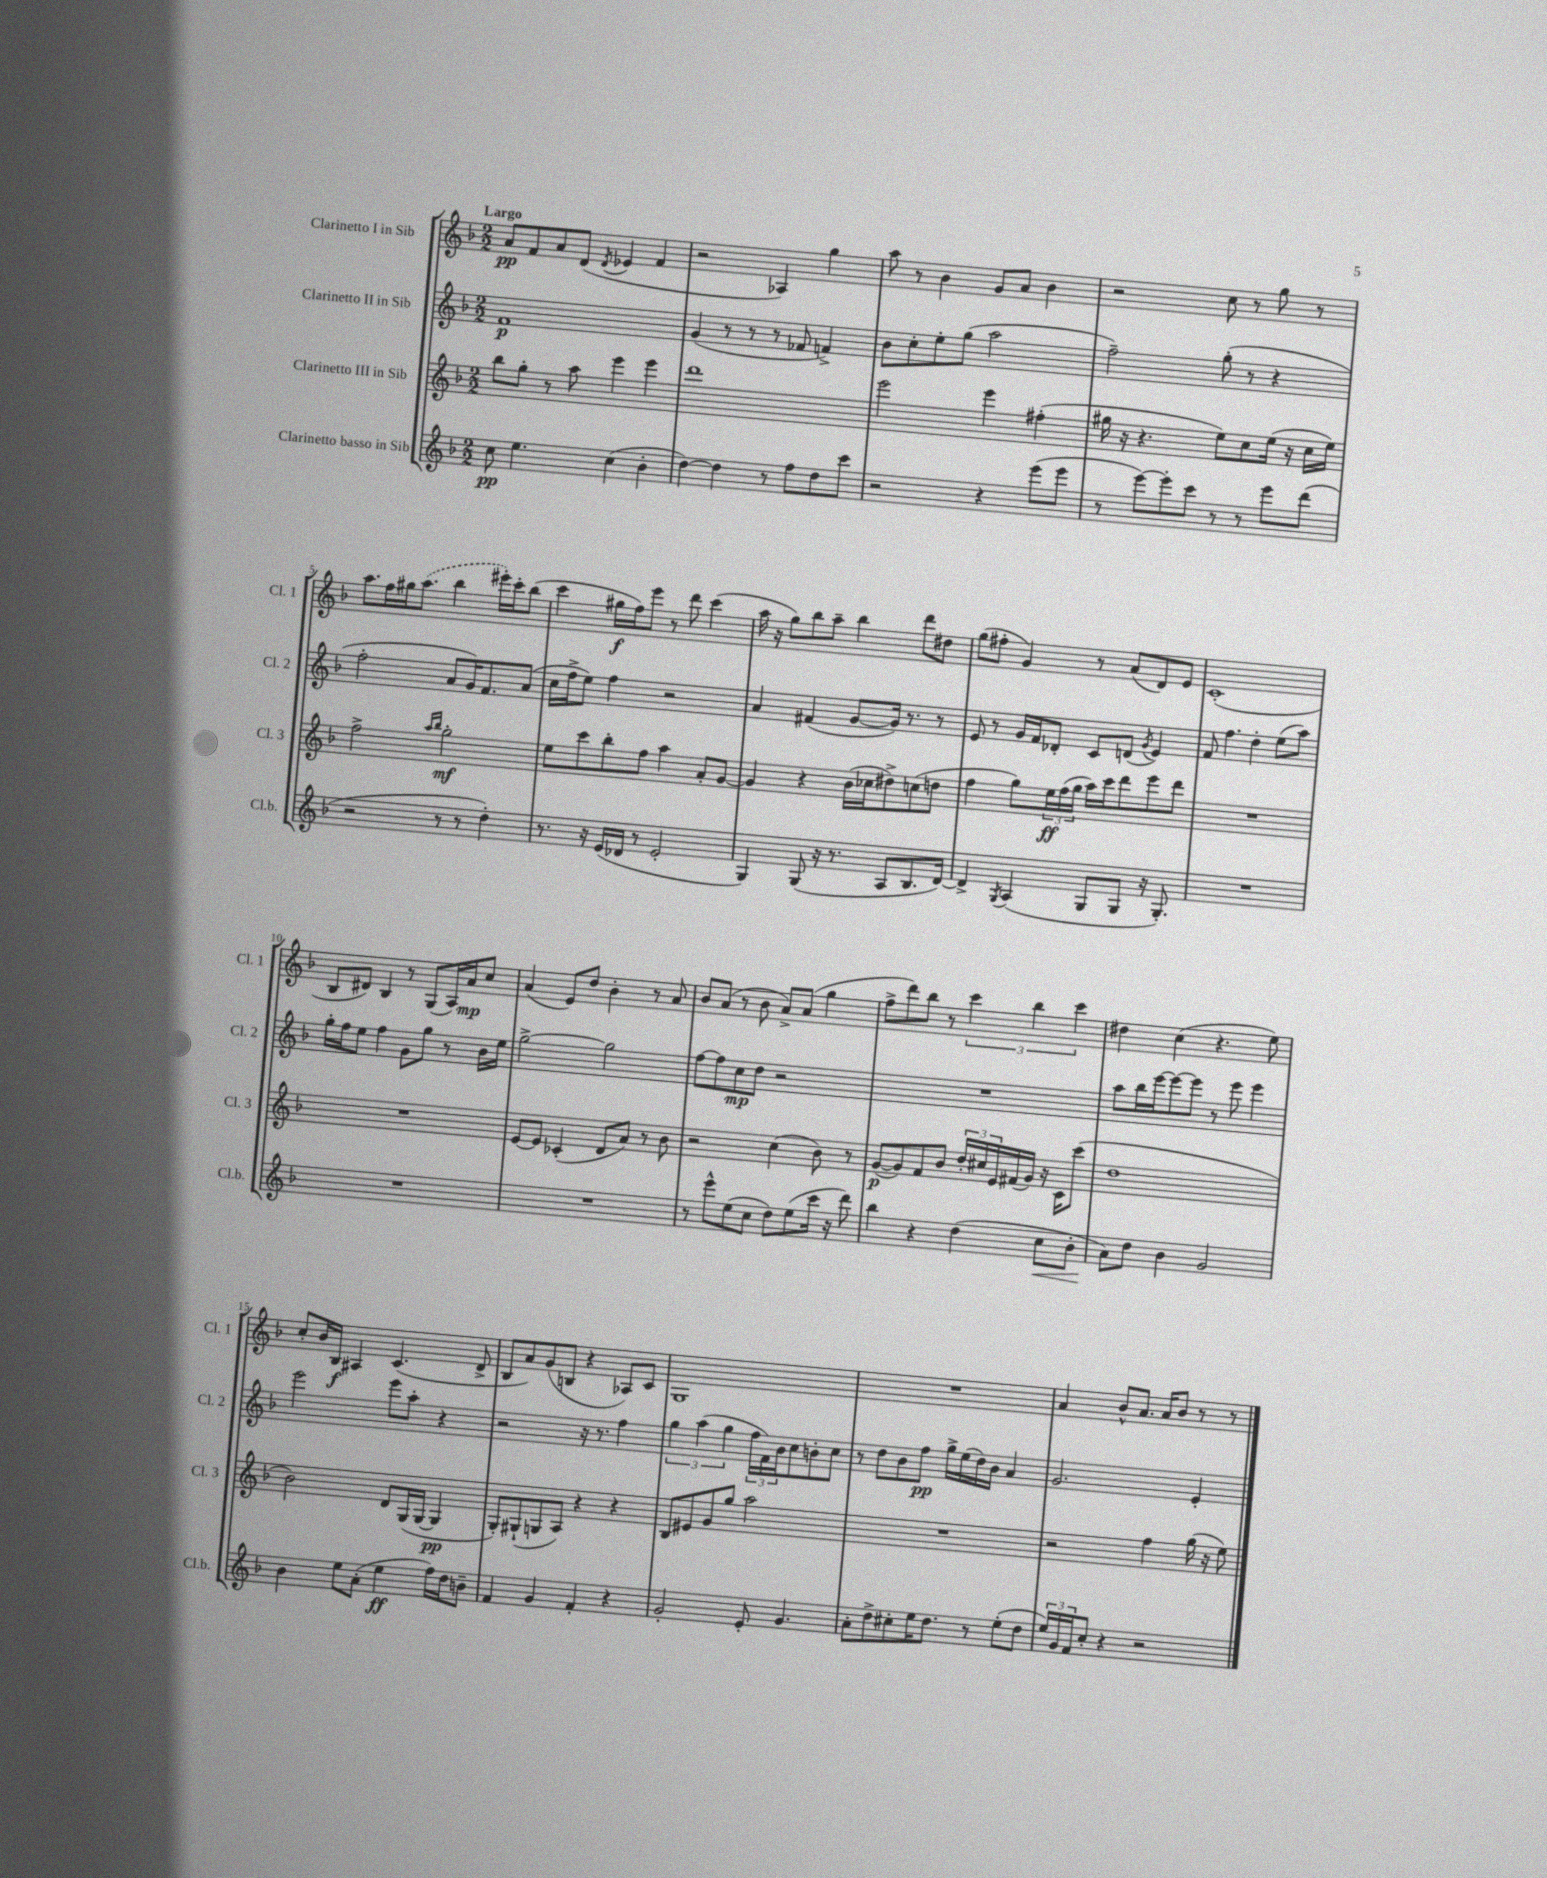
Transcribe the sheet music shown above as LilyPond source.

<<
\new StaffGroup <<
\new Staff = "s0" \with { instrumentName = "Clarinetto I in Sib" shortInstrumentName = "Cl. 1" } {
    \clef treble \key f \major \numericTimeSignature \time 2/2 \tempo "Largo"
    a'8\pp f'8 a'8 d'8( \acciaccatura { d'8 } ees'4 f'4 |
    r2 aes4) g''4 |
    a''8 r8 bes'4 g'8 a'8 bes'4 |
    r2 c''8 r8 g''8 r8 |
    a''8. f''16 gis''16 \once \slurDashed a''8.( bes''4 eis'''16-.) c'''16-. bes''8( |
    c'''4 gis''16\f f''16) e'''8 r8 d'''8 c'''4( |
    a''16 r16 g''8) bes''8 a''8-- bes''4 d'''8 dis''8 |
    g''8( fis''8-. g'4) r8 a'8( d'8) e'8 |
    c'1-.( |
    bes8 dis'8) bes4 r8 g8( a16) a'16\mp c''8 |
    a'4( e'8) d''8 bes'4-. r8 a'8 |
    bes'8 a'8( r8 bes'8 a'8->) a'8( g''4 |
    f''8-> d'''8) bes''8 r8 \tuplet 3/2 { c'''4 bes''4 c'''4 } |
    dis''4 c''4( r4. e''8) |
    c''8-. bes'16 bes16\f ais4 c'4.( d'8-> |
    bes8 a'8) g'8( b8 r4 aes8) c'8 |
    g1 |
    R1 |
    a'4 bes'8-^ a'8. a'16 bes'8 r8 r8 \bar "|." |
}
\new Staff = "s1" \with { instrumentName = "Clarinetto II in Sib" shortInstrumentName = "Cl. 2" } {
    \clef treble \key f \major \numericTimeSignature \time 2/2
    f'1\p |
    g'4( r8 r8 r8 fes'8 f'4->) |
    bes'8 c''8-. e''8-. g''8( a''2 |
    f''2--) g''8-.( r8 r4 |
    f''2-. a'8 g'16) f'8. a'8( |
    c''16 f''16-> e''8) f''4 r2 |
    a'4 fis'4( g'8~ g'16) r8. r8 |
    e'8 r8 g'16 f'16 des'8-. c'8 d'8( \acciaccatura { g'8 } e'4) |
    f'8 f''4. d''4-. e''8( a''8) |
    g''16-. f''16 e''8 f''4 g'8 g''8 r8 bes'16 e''16 |
    g''2~-> g''2 |
    f''8~ f''8 c''8\mp d''8 r2 |
    R1 |
    a''8 bes''16 e'''16~ e'''8~ e'''8 r8 e'''8 e'''4 |
    e'''2 e'''8 a''8-. r4 |
    r2 r16 r8. f''4 |
    \tuplet 3/2 { g''4 a''4( g''4 } \tuplet 3/2 { f''16 f'16) bes'16 } c''8 b'8-. c''8 |
    r8 d''8 bes'8 f''8\pp g''16-> e''16( d''16) bes'16 a'4 |
    g'2. e'4-. \bar "|." |
}
\new Staff = "s2" \with { instrumentName = "Clarinetto III in Sib" shortInstrumentName = "Cl. 3" } {
    \clef treble \key f \major \numericTimeSignature \time 2/2
    bes''8 g''8-. r8 a''8 e'''4 e'''4 |
    d'''1 |
    e'''2 e'''4 fis''4-.( |
    gis''16 r16 r4. e''8) c''8 e''16( r16 c''16 e''16) |
    f''2-> \grace { a''16 bes''16 } g''2-.\mf |
    e''8 c'''8 bes''8-. f''8 a''4 a'8-. g'8~ |
    g'4 r4 bes'16( ces''16 dis''8->) c''8( d''8 |
    f''4 g''8) \tuplet 3/2 { e''16\ff f''16( g''16 } a''16) c'''16 d'''8 e'''8 d'''8 |
    R1 |
    R1 |
    e'8~ e'8 ces'4-.( d'8 a'8) r8 bes'8 |
    r2 c''4( bes'8) r8 |
    g'8~\p( g'8) f'8 bes'8 \tuplet 3/2 { d''16-. cis''16 e'16 } fis'16( g'16) r16 c'16 c'''8( |
    d''1 |
    bes'2) d'8 g16( g16~ g4\pp |
    g8-.) gis8-!( g8 a8) r4 r4 |
    bes8 eis'8 g'8 g''8 a''2 |
    R1 |
    r2 f''4 g''16( r16 e''8) \bar "|." |
}
\new Staff = "s3" \with { instrumentName = "Clarinetto basso in Sib" shortInstrumentName = "Cl.b." } {
    \clef treble \key f \major \numericTimeSignature \time 2/2
    c''8\pp e''4. c''4( bes'4-. |
    d''4~) d''4 r8 f''8 d''8 c'''8 |
    r2 r4 e'''8( e'''8 |
    r8 e'''8~) e'''8-. c'''8 r8 r8 e'''8 d'''8( |
    r2 r8 r8 d''4-.) |
    r8. r16 e'16( des'16 r8 e'2-. |
    g4) g8( r16 r8. a8 bes8. d'16~) |
    d'4-> \acciaccatura { g8 } a4( g8 g8 r16 g8.-.) |
    R1 |
    R1 |
    R1 |
    r8 e'''8-^ e''8( c''8 d''8) e''8( c'''16 r16 d'''8) |
    bes''4 r4 d''4( c''8\< bes'8-. |
    a'8\!) d''8 bes'4 g'2 |
    bes'4 e''8 a'8-.( e''4\ff f''16) d''16 b'8-- |
    f'4 g'4 f'4-. r4 |
    g'2-. e'8-. g'4. |
    a'8-. d''8-> cis''8-. e''16 d''8. r8 e''8-.( d''8 |
    \tuplet 3/2 { e''16) g'16 f'16 } c''8-. r4 r2 \bar "|." |
}
>>
>>
